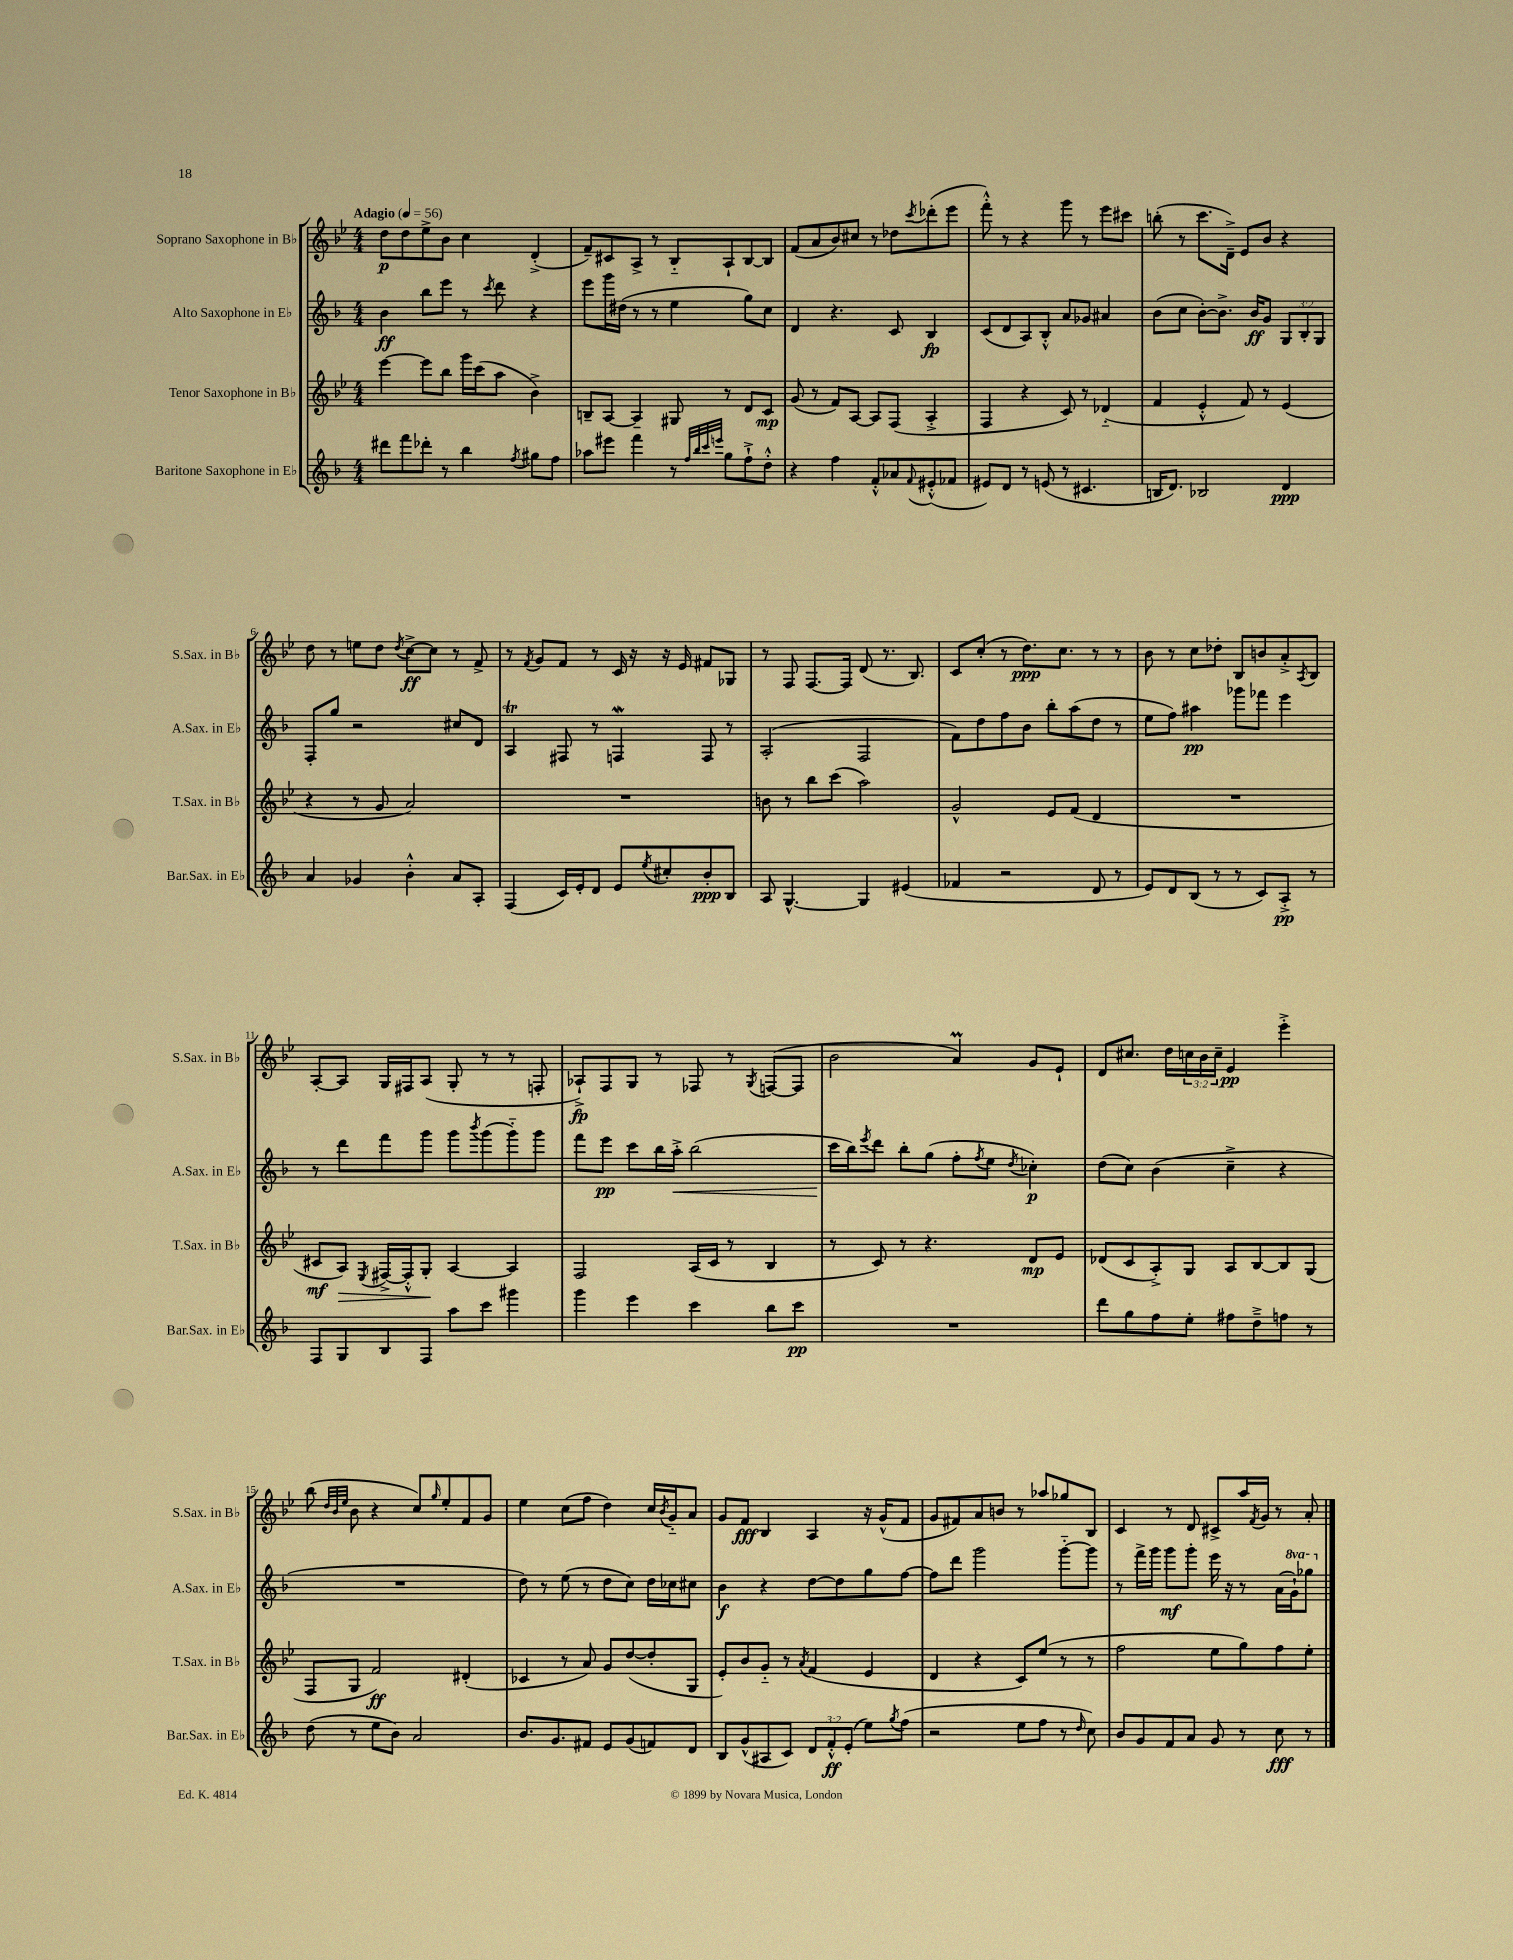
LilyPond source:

<<
\new StaffGroup <<
\new Staff = "s0" \with { instrumentName = "Soprano Saxophone in Bb" shortInstrumentName = "S.Sax. in Bb" } {
    \clef treble \key bes \major \numericTimeSignature \time 4/4 \override Staff.TupletNumber.text = #tuplet-number::calc-fraction-text \tempo "Adagio" 4 = 56
    d''8\p d''8 ees''8-> bes'8 c''4 d'4-.->( |
    f'8--) cis'8 a8-> r8 bes8-_ a8-! bes8~ bes8 |
    f'8( a'8 bes'8) cis''8 r8 des''8 \acciaccatura { c'''8 } des'''8-.( ees'''8 |
    f'''8-.-^) r8 r4 g'''8 r8 ees'''8 cis'''8 |
    b''8-.( r8 c'''8. d'16--->) ees'8 bes'8 r4 |
    d''8 r8 e''8 d''8 \acciaccatura { d''8 } c''8~->\ff c''8 r8 f'8-> |
    r8 \acciaccatura { f'8 } g'8 f'8 r8 c'16 r16 r16 ees'16 fis'8 ges8 |
    r8 f8 f8.~ f16 d'8( r8. bes8.) |
    c'8 c''8-.( r8 d''8.\ppp) c''8. r8 r8 |
    bes'8 r8 c''8 des''8-. bes8 b'8 a'8-.-> \acciaccatura { a8 } bes8 |
    a8~-. a8 g16 fis16 a8( g8-. r8 r8 f8-. |
    aes8-!->\fp) f8 g8 r8 fes8 r8 \acciaccatura { g8 } f8~( f8 |
    bes'2 a'4\prall) g'8 ees'8-! |
    d'8 cis''8. d''16 \tuplet 3/2 { c''16 bes'16 c''16-- } ees'4\pp ees'''4-.-> |
    bes''8( \grace { d''32 bes'32 ees''32 } bes'8 r4 c''8) \grace { g''16 } ees''8-. f'8 g'8 |
    ees''4 c''8( f''8 d''4) c''16 \acciaccatura { bes'8 } g'16-_ a'8 |
    g'8 f'8\fff bes4 a4 r16 g'16-^( f'8 |
    g'8 fis'8) a'8 b'8 r8 aes''8 ges''8 bes8 |
    c'4 r8 d'8 cis'8-> a''16 \acciaccatura { f'8 } g'16 r8 a'8-. \bar "|." |
}
\new Staff = "s1" \with { instrumentName = "Alto Saxophone in Eb" shortInstrumentName = "A.Sax. in Eb" } {
    \clef treble \key f \major \numericTimeSignature \time 4/4 \override Staff.TupletNumber.text = #tuplet-number::calc-fraction-text \set Staff.ottavationMarkups = #ottavation-simple-ordinals
    bes'4\ff bes''8 e'''8 r8 \acciaccatura { c'''8 } d'''8 r4 |
    e'''8 g'''16 dis''16( r8 r8 e''4 g''8) c''8 |
    d'4 r4. c'8 bes4\fp |
    c'8( d'8 a8) bes8-.-^ a'8 ges'8 ais'4 |
    bes'8( c''8 bes'8~-.) bes'8.-> bes'16\ff g'8 \tuplet 3/2 { g8 bes8-. g8 } |
    f8-. g''8 r2 cis''8 d'8 |
    a4\trill fis8 r8 f4\mordent f8 r8 |
    a2-.( f2 |
    f'8) d''8 f''8 bes'8 bes''8-. a''8( d''8 r8 |
    e''8 f''8) ais''4\pp ges'''8 fes'''8 e'''4 |
    r8 d'''8 f'''8 g'''8 g'''8 \acciaccatura { bes'''8 } g'''8( g'''8-_) g'''8 |
    f'''8 e'''8\pp c'''8 bes''16 a''16-.->\< bes''2( |
    c'''16\! bes''16) \acciaccatura { e'''8 } d'''8 bes''8-. g''8( f''8-. \acciaccatura { f''8 } e''8 \acciaccatura { d''8 } ces''4-.\p) |
    d''8( c''8) bes'4( c''4---> r4 |
    R1 |
    d''8) r8 e''8( r8 d''8 c''8) d''16 ces''16 cis''8 |
    bes'4\f r4 d''8~ d''8 g''8 f''8~ |
    f''8 d'''8 g'''2 g'''8~-_ g'''8 |
    r8 f'''16-> g'''16 g'''8\mf g'''8-. e'''16 r16 r8 a'16( \ottava #1 g''16-!) ges'''8 \ottava #0 \bar "|." |
}
\new Staff = "s2" \with { instrumentName = "Tenor Saxophone in Bb" shortInstrumentName = "T.Sax. in Bb" } {
    \clef treble \key bes \major \numericTimeSignature \time 4/4
    ees'''4~ ees'''8 bes''8 g'''16 c'''16( a''8 bes'4->) |
    b8-- a8~ a4-- gis8 r8 d'8 c'8\mp |
    g'8( r8 f'8) a8~ a8 f8( a4-.-> |
    f4 r4 c'8) r8 des'4-_( |
    f'4 ees'4-.-^ f'8) r8 ees'4( |
    r4 r8 g'8 a'2) |
    R1 |
    b'8 r8 bes''8 c'''8( a''2) |
    g'2-^ ees'8 f'8( d'4 |
    R1 |
    cis'8\mf a8\>) \acciaccatura { ees8 } fis16~-> fis16-.-^ g8-.\! a4~ a4 |
    f2 a16( c'16 r8 bes4 |
    r8 c'8) r8 r4. d'8\mp ees'8 |
    des'8( c'8 a8-.->) g8 a8 bes8~ bes8 g8( |
    f8 g8 f'2\ff) dis'4-.( |
    ces'4 r8 a'8) g'8 d''8~( d''8-. g8 |
    ees'8-.) bes'8 g'8-_ r8 \acciaccatura { a'8 } f'4( ees'4 |
    d'4 r4 c'8) ees''8( r8 r8 |
    f''2 ees''8 g''8) f''8 ees''8-. \bar "|." |
}
\new Staff = "s3" \with { instrumentName = "Baritone Saxophone in Eb" shortInstrumentName = "Bar.Sax. in Eb" } {
    \clef treble \key f \major \numericTimeSignature \time 4/4 \override Staff.TupletNumber.text = #tuplet-number::calc-fraction-text
    dis'''8 f'''8 des'''8-. r8 bes''4 \acciaccatura { f''8 } gis''8 f''8 |
    aes''8 eis'''8 f'''4 r8 \grace { f''32 bes''32 c'''32 e'''32 } g''8 f''8-!-> d''8-.-^ |
    r4 f''4 f'8-.-^ aes'8 \appoggiatura { f'8 } eis'8-.-^( fes'8 |
    eis'8) d'8 r8 e'8( r8 cis'4. |
    b16 d'8.) bes2 d'4\ppp |
    a'4 ges'4 bes'4-.-^ a'8 a8-. |
    f4( c'16) e'16-. d'8 e'8 \acciaccatura { e''8 } cis''8-. bes'8-.\ppp bes8 |
    a8 g4.~-^ g4 eis'4( |
    fes'4 r2 d'8 r8 |
    e'8) d'8 bes8( r8 r8 c'8) a8-.->\pp r8 |
    f8 g8 bes8 f8 a''8 c'''8 gis'''4 |
    g'''4 e'''4 c'''4 bes''8 c'''8\pp |
    R1 |
    d'''8 g''8 f''8 e''8-. fis''8 d''8---> f''8 r8 |
    d''8( r8 e''8 bes'8) a'2 |
    bes'8. g'8. fis'8 e'8 g'8( f'8) d'8 |
    bes8 g'8-^( ais8 c'8) \tuplet 3/2 { d'8 f'8-.-^\ff e'8-.( } e''8) \acciaccatura { g''8 } f''8( |
    r2 e''8 f''8 r8 \grace { d''16 } c''8) |
    bes'8 g'8 f'8 a'8 g'8 r8 c''8\fff r8 \bar "|." |
}
>>
>>
